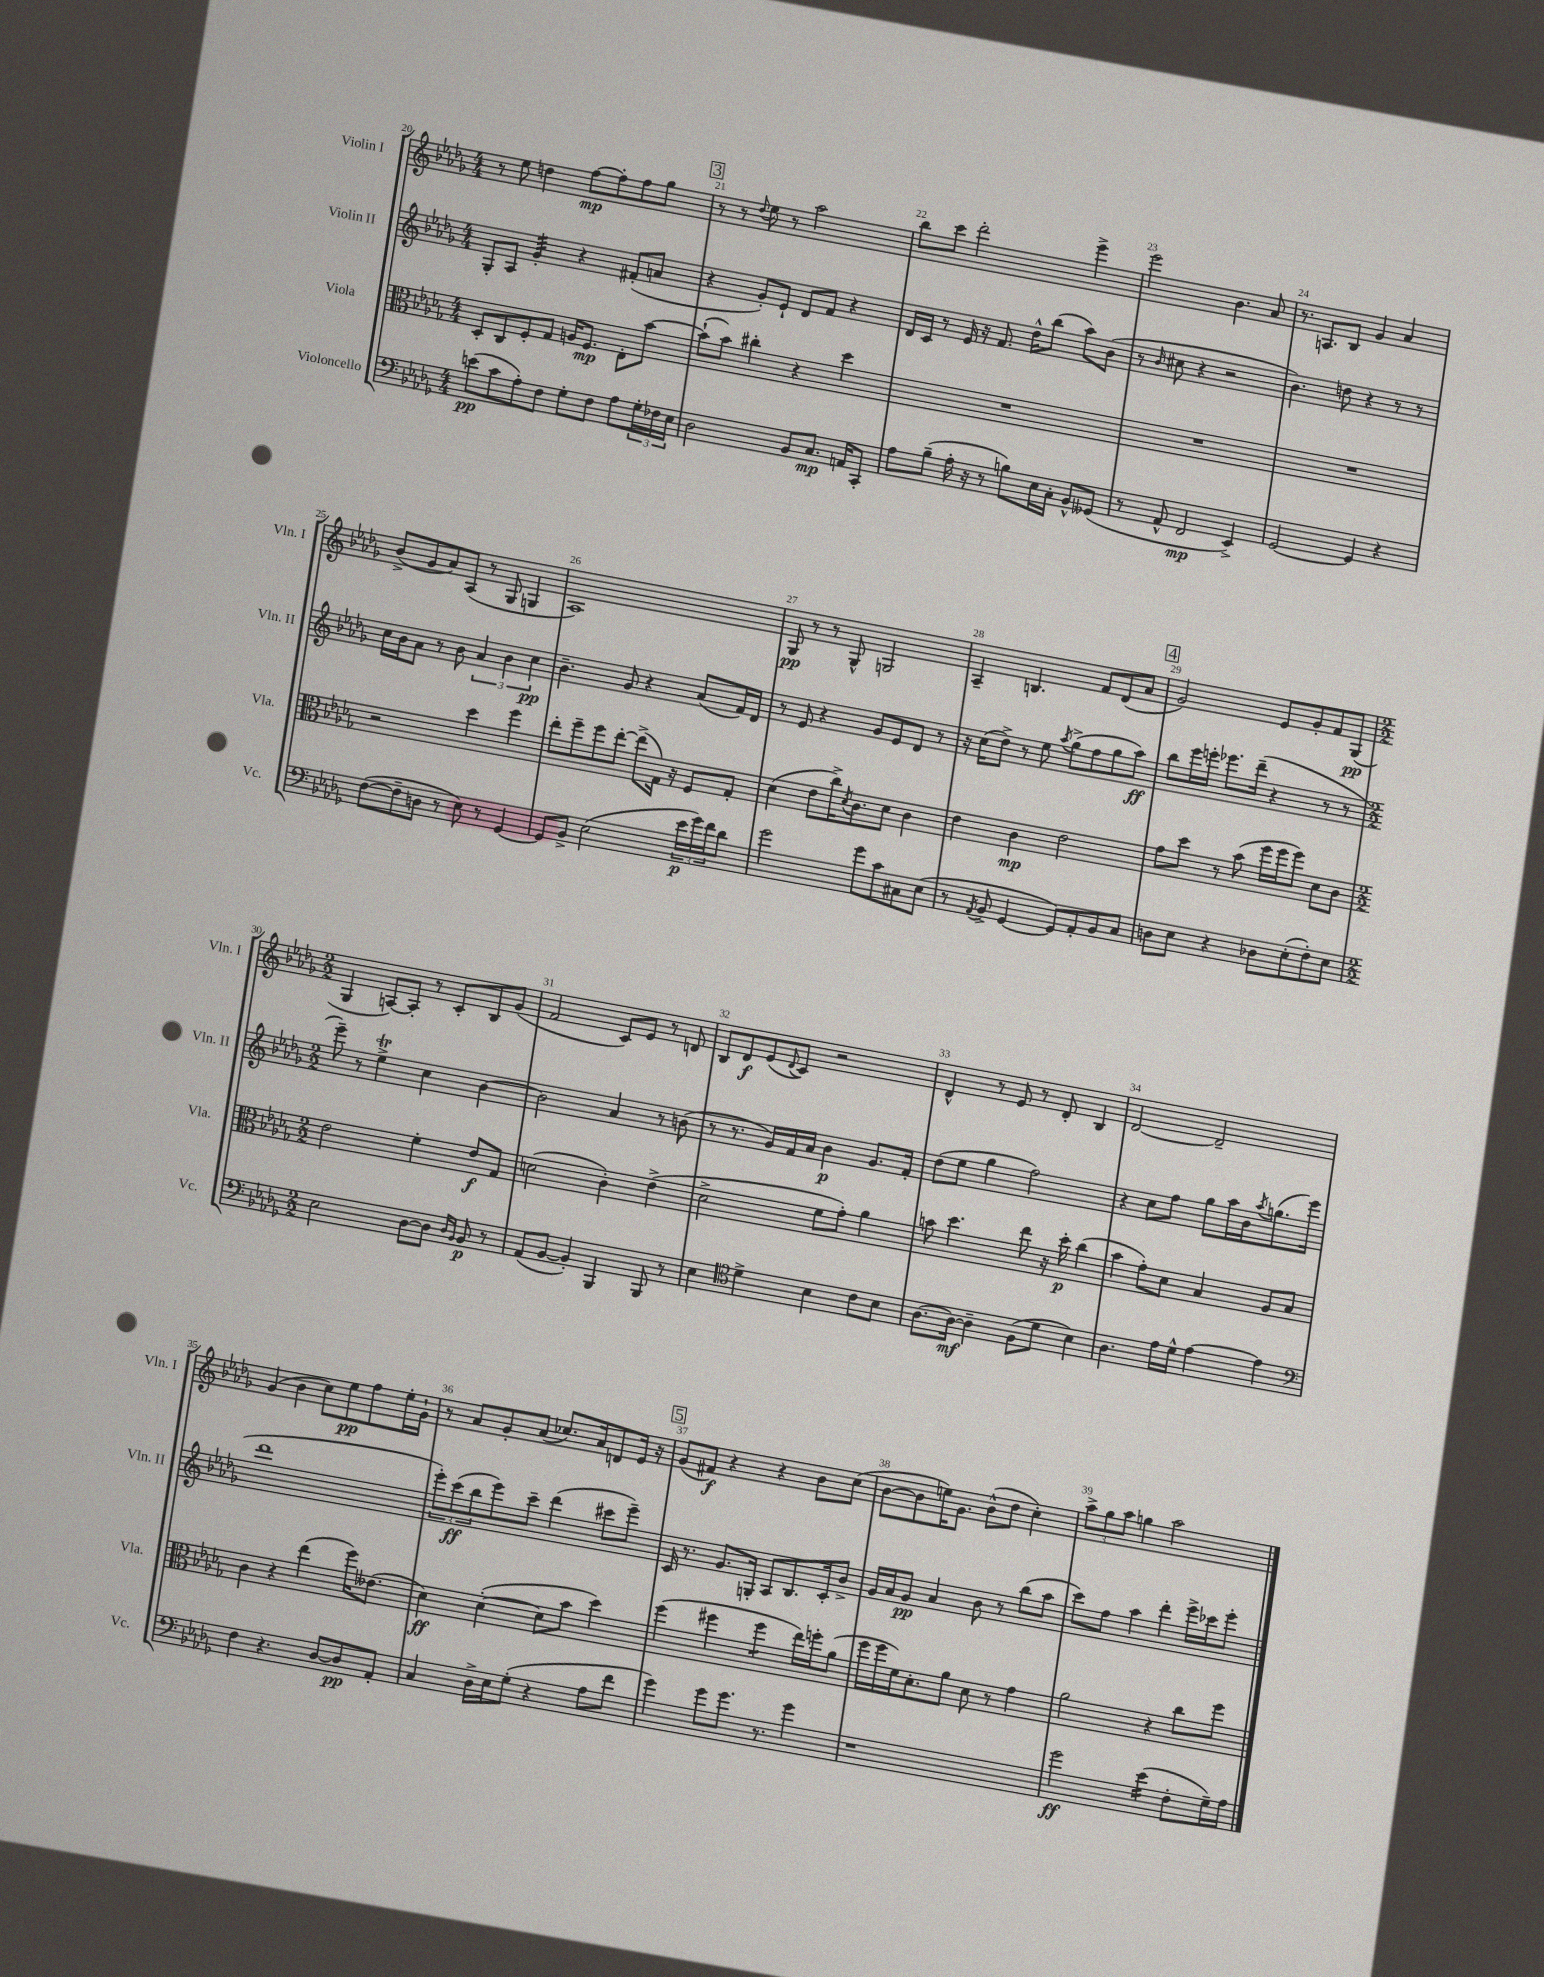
<<
\new StaffGroup <<
\new Staff = "s0" \with { instrumentName = "Violin I" shortInstrumentName = "Vln. I" } {
    \clef treble \key des \major \numericTimeSignature \time 4/4
    r8 ees''8 d''4 f''8~\mp f''8-. f''8 ges''8 |
    \mark \markup { \box "3" } r8 r8 \appoggiatura { des''8 } ees''8 r8 aes''2 |
    bes''8 c'''8 des'''2-. ees'''4-> |
    ees'''2 bes'4. aes'8 |
    r8. a8. bes8 ges'4 aes'4 |
    bes'8->( ges'8 aes'8) aes8( r8 ges8 g4 |
    aes1) |
    ges8\pp r8 r8 ges8-^ g2 |
    aes4-- b4. f'8 des'8( aes'8 |
    \mark \markup { \box "4" } ges'2) ees'8 ges'8-. f'8 ges8\pp( |
    \numericTimeSignature \time 2/2 ges4 a8~) a8-. r8 c'8-. bes8 ges'8( |
    f'2 c'8) ees'8 r8 d'8 |
    bes8 des'8\f ees'8( \appoggiatura { des'8 } c'8) r2 |
    des'4-^ r8 ees'8 r8 des'8-. bes4 |
    des'2~ des'2-- |
    ges'4( bes'4 c''8) ees''8\pp f''8 ees''16-. ges'16-! |
    r8 aes'8 ges'8-. aes'8( ces''8.) aes'16 d'8 ees'16 r16 |
    \mark \markup { \box "5" } ges'8( fis'8\f) r4 r4 bes'8 c''8( |
    bes'8~ bes'8 e''16) ges'8. bes'8-^( des''8 c''4-.) |
    \tuplet 3/2 { aes''8-> ges''8 aes''8 } g''4 aes''2 \bar "|." |
}
\new Staff = "s1" \with { instrumentName = "Violin II" shortInstrumentName = "Vln. II" } {
    \clef treble \key des \major \numericTimeSignature \time 4/4
    ges8-. aes8 ges'4:32-. r4 fis'8-.( a'8 |
    \mark \markup { \box "3" } r4 ges'8-.) ees'8-! des'8 f'8 r4 |
    des'16 c'16 r8 ees'16 r16 f'8. des''16-^ bes''8( aes''8) bes'8( |
    r8 \grace { bes'16 } cis''8 r4 r2 |
    bes'4.) d''8 r4 r8 r8 |
    c''16 bes'16 aes'8 r8 bes'8 \tuplet 3/2 { aes'4 bes'4 c''4\pp } |
    bes'4.-- ges'8 r4 aes'8( f'16) des'16 |
    r8 ees'8 r4 ges'8 ees'8 des'8 r8 |
    r16 c''16( des''8->) r8 ees''8 \acciaccatura { aes''8 } ges''8->( f''8 ges''8 aes''8\ff) |
    \mark \markup { \box "4" } bes''8 ees'''16 e'''16-. ees'''8. des'''16--( r4 r8 r8 |
    \numericTimeSignature \time 2/2 ees'''8--) r8 ees''4->\trill c''4 bes'4~ |
    bes'2 aes'4 r8 b'8( |
    r8 r8. ges'16) f'16 aes'16 bes'4\p ges'8. f'16-. |
    des''8( ees''8 ges''4 f''2) |
    r4 c''8 f''8 ges''8 aes''16 bes'16 \acciaccatura { aes''8 } g''8.( ees'''16 |
    des'''1 |
    \tuplet 3/2 { ees'''8-.) c'''8\ff( bes''8 } ees'''8) c'''8-- des'''4( cis'''8 ees'''8--) |
    \mark \markup { \box "5" } c'16 r8. ges'8. g16-. aes8 bes8. c'16-. bes'8-> |
    ges'16 aes'16 ges'8\pp aes'4 bes'8 r8 bes''8( aes''8 |
    c'''8) f''8 aes''4 des'''4-. ees'''16-> ces'''16 ees'''8-. \bar "|." |
}
\new Staff = "s2" \with { instrumentName = "Viola" shortInstrumentName = "Vla." } {
    \clef alto \key des \major \numericTimeSignature \time 4/4
    des8-. c8 f8-. ges8 a16 f8.\mp ees8-. bes'8~ |
    \mark \markup { \box "3" } bes'8-!( bes'8) cis''4-. r4 des''4 |
    R1 |
    R1 |
    R1 |
    r2 des''4 f''4 |
    ees''8-. f''8-- f''8 ees''8~-. ees''8->( ges16) r16 f8 ges8-. |
    des'4( ees'8 c''16->) \acciaccatura { des'8 } c'8. des'8 c'4 |
    ees'4 c'4\mp ees'2 |
    \mark \markup { \box "4" } ges'8 des''8 r8 bes'8( f''16 f''16 f''8) des'8 c'8 |
    \numericTimeSignature \time 2/2 ees'2 f'4-. ees'8\f ges8 |
    d'2( c'4-.) ees'4->( |
    des'2-> f'8 ges'8-.) aes'4 |
    b'8 des''4. ees''8 r16 des''16-.\p c''4( |
    bes'4 ges'8-.) des'8 bes4 aes8 bes8 |
    c'4 r4 ees''4( f''16) eeses'8.( |
    des'4\ff) des'4~-.( des'8 bes'8 des''4) |
    \mark \markup { \box "5" } f''4( fis''4 fis''4:8 ees''16) f''16-. aes'8( |
    f''16 f''16 f'16) des'8.-. aes'8 des'8 r8 ges'4 |
    aes'2 r4 c''8 f''8 \bar "|." |
}
\new Staff = "s3" \with { instrumentName = "Violoncello" shortInstrumentName = "Vc." } {
    \clef bass \key des \major \numericTimeSignature \time 4/4
    e'8\pp( c'8 aes8-.) f8 ges8-. f8 aes8 \tuplet 3/2 { ges16-. fes16 ees16 } |
    \mark \markup { \box "3" } des2 bes,8 c8.\mp a,16 c,8-. |
    aes8 bes8--( aes16-. r16 r8 b8) ees16 c16-. bes,8-^ geses,8( |
    r8 aes,8-^ f,2\mp ees,4->) |
    ges,2~ ges,4 r4 |
    f8~( f8-- d8 r8 ees8) r8 ges,4~ |
    ges,8 bes,8-> ees2( \tuplet 3/2 { ees'16\p ges'16) f'16 } des'8 |
    ges'2 ges'8 c'8 cis8 ees8( |
    r8 \acciaccatura { aes,8 } bes,8-> ges,4~ ges,8) aes,8-. bes,8 c8 |
    \mark \markup { \box "4" } d8 ees8 r4 des8 ees8-.( f8-.) ees8 |
    \numericTimeSignature \time 2/2 ees2 des8~ des8 \grace { des16 bes,16 } bes,8\p r8 |
    aes,8( bes,8~ bes,4-.) bes,,4 bes,,8 r8 |
    ees4 \clef tenor des'4-> bes4 c'8 bes8 |
    aes8.~ aes16~\mf aes4-- f8( des'8 bes4) |
    aes4. ees'16 des'16-^ ees'4~ ees'4 |
    \clef bass f4 r4. des8~ des8\pp aes,8-. |
    c4 des16-> ees16 ges8-.( r4 aes8 f'8 |
    \mark \markup { \box "5" } ges'4) ges'8 ges'8. r8. ges'4 |
    r1 |
    ges'2\ff ees'4:16( f8-. ges16--) aes16 \bar "|." |
}
>>
>>
\layout { \context { \Score currentBarNumber = #20 \override BarNumber.break-visibility = ##(#f #t #t) barNumberVisibility = #all-bar-numbers-visible } }
